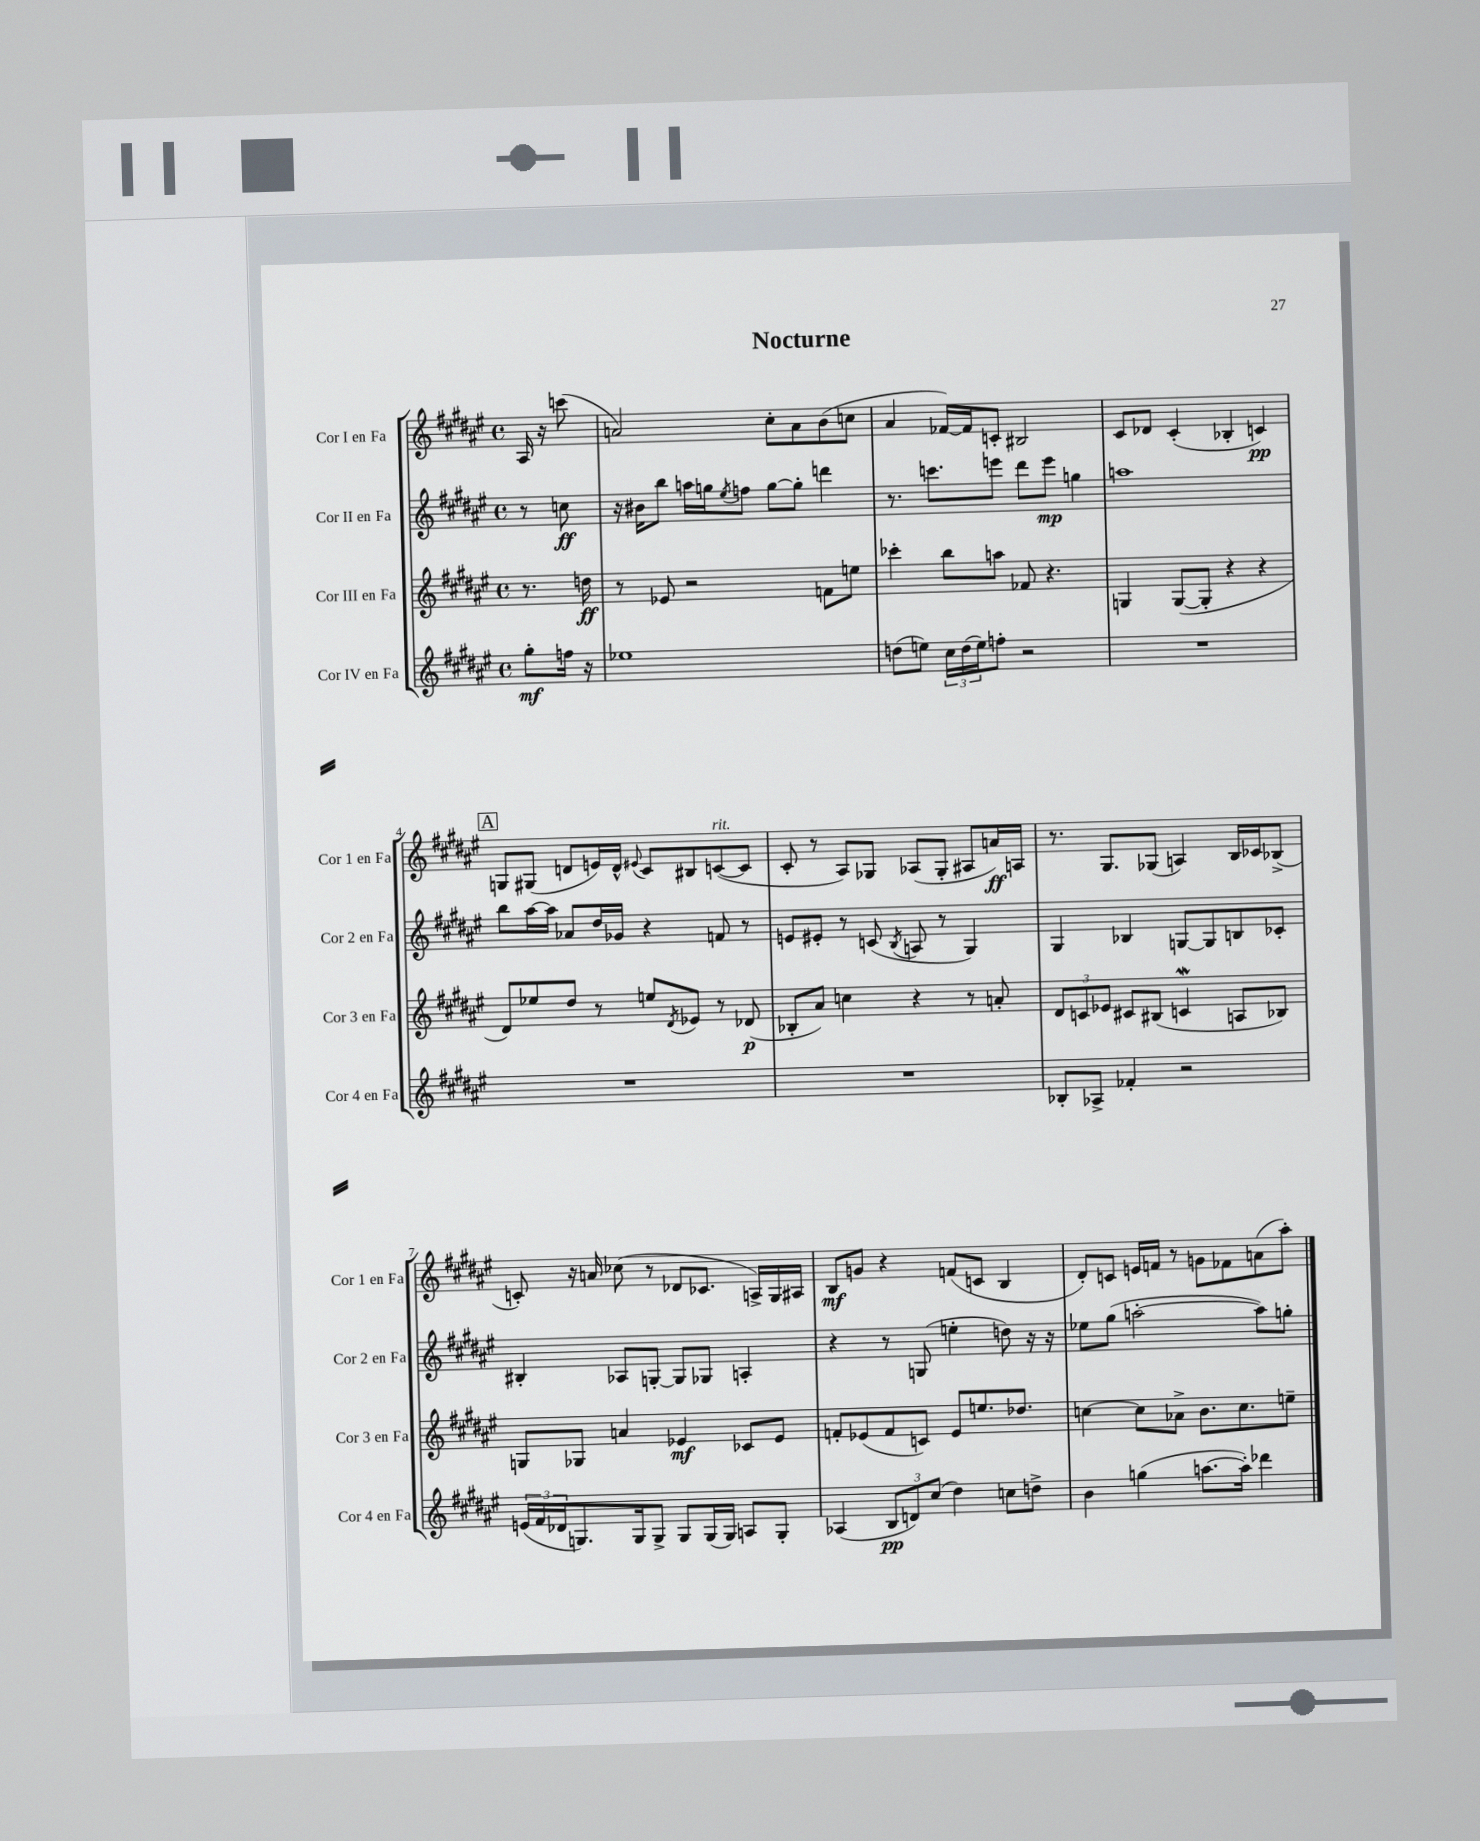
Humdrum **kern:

**kern	**kern	**kern	**kern
*staff4	*staff3	*staff2	*staff1
*clefG2	*clefG2	*clefG2	*clefG2
*k[f#c#g#d#a#e#]	*k[f#c#g#d#a#e#]	*k[f#c#g#d#a#e#]	*k[f#c#g#d#a#e#]
*M4/4	*M4/4	*M4/4	*M4/4
*met(c)	*met(c)	*met(c)	*met(c)
8gg#'	8.r	8r	16A#
.	.	.	16r
16ff	.	8cc	(8ccc
16r	16dd	.	.
=	=	=	=
1ee-	8r	16r	2a)
.	.	16b#	.
.	8e-	8bb	.
.	2r	16aa	.
.	.	16gg	.
.	.	8qee#	.
.	.	8ff	.
.	.	[8gg	8cc#'
.	.	8gg']	8a
.	8f	4ddd	(8b
.	8ee	.	8cc
=	=	=	=
(8dd	4ccc-'	8.r	4a#
8ee)	.	.	.
.	.	8.ccc	.
24cc#	8bb	.	[16f-)
(24dd	.	.	.
.	.	.	16f-]
24ee)	.	.	.
8ff'	8aa	8eee	8c'
2r	8f-	8ddd#	2B#
.	4.r	8eee	.
.	.	4gg	.
=	=	=	=
1r	4G	1aa	8c#
.	.	.	8d-
.	([8G	.	(4c#'
.	8G']	.	.
.	4r	.	4B-'
.	4r	.	4c)
=	=	=	=
1r	8d#)	8bb	8G
.	8ee-	[16aa#	(8G#
.	.	16aa#]	.
.	8dd#	8a-	8d
.	8r	16dd#	16e)
.	.	16g-	16d^^
.	.	.	8qqe#
.	8ee	4r	8c#
.	8qd#	.	.
.	8e-	.	8B#
.	8r	8f	([8c
.	(8d-	8r	8c]
=	=	=	=
1r	8B-'	8e	8c#'
.	8a#)	8e#'	8r
.	4cc	8r	8A#)
.	.	(8c	8G-
.	.	8qB	.
.	4r	8A	(8A-
.	.	8r	8G-'
.	8r	4G#)	8A#
.	8a'	.	16a)
.	.	.	16A
=	=	=	=
8B-'	12d#	4G#	8.r
.	12c	.	.
8A-^	.	.	.
.	12e-	.	.
.	.	.	8.G#
4f-'	8c#	4B-	.
.	(8B#	.	(8G-
2r	4c	[8G	4A)
.	.	8G]	.
.	8A	8B	16B
.	.	.	16c-
.	8B-)	8c-'	(8B-^
=	=	=	=
(24e	8G	4B#'	8c')
24f#	.	.	.
24d-	.	.	.
8.G)	8G-	.	16r
.	.	.	16a
.	4a	8A-	(8cc-
16G	.	.	.
8G^	.	[8G'	8r
8G	4e-	8G]	8d-
(16G	.	8G-	8.c-
16G)	.	.	.
8A	8c-	4A'	.
.	.	.	16A^)
8G'	8e-	.	16G#
.	.	.	16A#
=	=	=	=
(4A-	8f'	4r	8B
.	(8e-	.	8g
12B	8f	8r	4r
12d)	.	.	.
.	8c)	(8G	.
(12cc#	.	.	.
4dd#)	8e-	4ee'	(8f
.	8.ee	.	8c
8cc	.	8dd)	4B
.	8.dd-	.	.
8dd^	.	16r	.
.	.	16r	.
=	=	=	=
4b	[4cc	8ee-	8d#')
.	.	(8gg#	8c
(4gg	8cc]	[2aa'	16e
.	.	.	16f
.	8a-^	.	8r
[8.aa	8.b	.	8g
.	.	.	8f-
16aa'])	8.cc	.	.
4ddd-	.	8aa])	(8a
.	8ee~	8gg'	8aa#')
==	==	==	==
*-	*-	*-	*-
